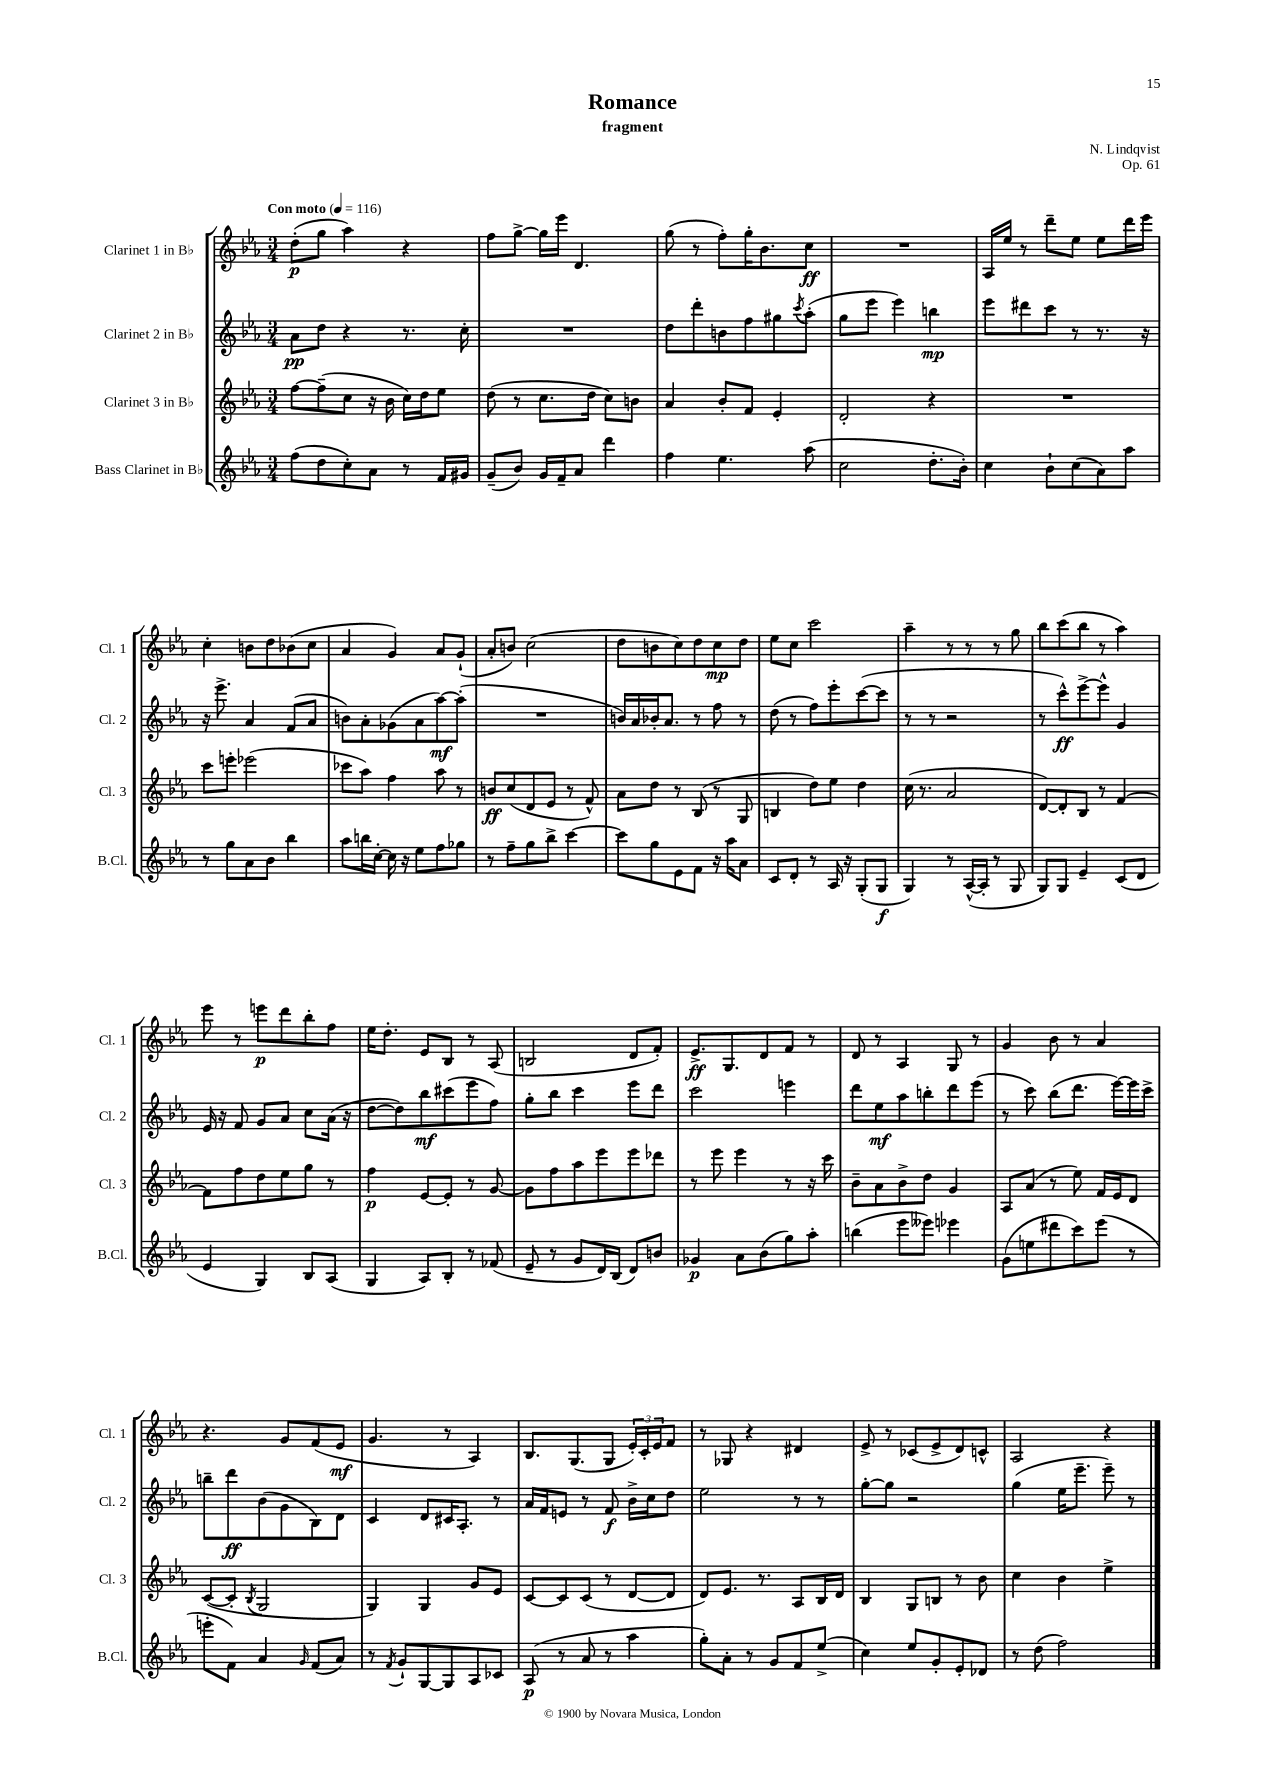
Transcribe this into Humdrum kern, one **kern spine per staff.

**kern	**dynam	**kern	**dynam	**kern	**dynam	**kern	**dynam
*part4	*part4	*part3	*part3	*part2	*part2	*part1	*part1
*staff4	*staff4	*staff3	*staff3	*staff2	*staff2	*staff1	*staff1
*I"Bass Clarinet in B♭	*	*I"Clarinet 3 in B♭	*	*I"Clarinet 2 in B♭	*	*I"Clarinet 1 in B♭	*
*I'B.Cl.	*	*I'Cl. 3	*	*I'Cl. 2	*	*I'Cl. 1	*
*clefG2	*	*clefG2	*	*clefG2	*	*clefG2	*
*k[b-e-a-]	*	*k[b-e-a-]	*	*k[b-e-a-]	*	*k[b-e-a-]	*
*M3/4	*	*M3/4	*	*M3/4	*	*M3/4	*
*MM116	*	*MM116	*	*MM116	*	*MM116	*
=1	=1	=1	=1	=1	=1	=1	=1
!	!	!	!	!	!	!LO:TX:a:B:t=Con moto	!
(8ff\L	.	[8ff\L	.	8a-\L	pp	(8dd'\L	p
8dd\	.	(8ff~\]	.	8dd\J	.	8gg\J	.
8cc'\)	.	8cc\J	.	4r	.	4aa-\)	.
8a-\J	.	16r	.	.	.	.	.
.	.	16b-\	.	.	.	.	.
8r	.	16cc\LL)	.	8.r	.	4r	.
.	.	16dd\J	.	.	.	.	.
16f/LL	.	8ee-\J	.	.	.	.	.
16g#X/JJ	.	.	.	16cc'\	.	.	.
=2	=2	=2	=2	=2	=2	=2	=2
(8g~/L	.	(8dd\	.	2.r	.	8ff\L	.
8b-/J)	.	8r	.	.	.	[8gg^\J	.
16g/LL	.	8.cc\L	.	.	.	16gg\LL]	.
16f~/J	.	.	.	.	.	16eee-\JJ	.
8a-/J	.	.	.	.	.	4.d/	.
.	.	16dd\Jk	.	.	.	.	.
4ddd\	.	8cc\L)	.	.	.	.	.
.	.	8bn\J	.	.	.	.	.
=3	=3	=3	=3	=3	=3	=3	=3
4ff\	.	4a-/	.	8dd\L	.	(8gg\	.
.	.	.	.	8ddd'\	.	8r	.
4.ee-\	.	8b-'/L	.	8bn\	.	8ff'\L)	.
.	.	8f/J	.	8ff\	.	16gg'\K	.
.	.	.	.	.	.	8.b-\	.
.	.	4e-'/	.	8gg#X\	.	.	.
.	.	.	.	8qccc/	.	.	.
(8aa-\	.	.	.	(8aa-'\J	.	8cc\J	ff
=4	=4	=4	=4	=4	=4	=4	=4
2cc\	.	2d'/	.	8gg\L	.	2.r	.
.	.	.	.	8eee-\J	.	.	.
.	.	.	.	4eee-\)	.	.	.
8.dd'\L	.	4r	.	4bbn\	mp	.	.
16b-'\Jk)	.	.	.	.	.	.	.
=5	=5	=5	=5	=5	=5	=5	=5
4cc\	.	2.r	.	8eee-\L	.	16A-/LL	.
.	.	.	.	.	.	16ee-/JJ	.
.	.	.	.	8ddd#X\	.	8r	.
8b-`\L	.	.	.	8ccc\J	.	8ddd~\L	.
(8cc\	.	.	.	8r	.	8ee-\J	.
8a-\)	.	.	.	8.r	.	8ee-\L	.
8aa-\J	.	.	.	.	.	16ddd\L	.
.	.	.	.	16r	.	16eee-\JJ	.
!!LO:LB:g=z
=6	=6	=6	=6	=6	=6	=6	=6
8r	.	8ccc\L	.	16r	.	4cc'\	.
.	.	.	.	8.eee-^\	.	.	.
8gg\L	.	8eeen'\J	.	.	.	.	.
8a-\	.	(2eee-X\	.	4a-/	.	8bn\L	.
8b-\J	.	.	.	.	.	8dd\	.
4bb-\	.	.	.	(8f/L	.	(8b-X\	.
.	.	.	.	8a-/J	.	8cc\J	.
=7	=7	=7	=7	=7	=7	=7	=7
8aa-\L	.	8ccc-X\L	.	8bn\L)	.	4a-/	.
16bbn\L	.	8aa-\J)	.	8a-'\	.	.	.
[16cc'\JJ	.	.	.	.	.	.	.
16cc\]	.	4ff\	.	(8g-X\	.	4g/)	.
16r	.	.	.	.	.	.	.
8ee-\L	.	.	.	8a-\	.	.	.
8ff\	.	8aa-\	.	[8aa-\)	mf	8a-/L	.
8gg-X\J	.	8r	.	(8aa-'\J]	.	(8g`/J	.
=8	=8	=8	=8	=8	=8	=8	=8
8r	.	8bn/L	ff	2.r	.	8a-'/L	.
8ff~\L	.	(8cc/	.	.	.	8bn/J)	.
8gg\	.	8d/	.	.	.	(2cc\	.
8bb-^\J	.	8e-/J	.	.	.	.	.
[4ccc\	.	8r	.	.	.	.	.
.	.	8f^^/)	.	.	.	.	.
=9	=9	=9	=9	=9	=9	=9	=9
8ccc\L]	.	8a-\L	.	16bn/LL)	.	8dd\L	.
.	.	.	.	16a-/	.	.	.
8gg\	.	8dd\J	.	16b-X'/J	.	8bn\	.
.	.	.	.	8.a-/J	.	.	.
8e-\	.	8r	.	.	.	8cc\)	.
8f\J	.	(8B-/	.	8r	.	8dd\	.
16r	.	8r	.	8ff\	.	8cc\	mp
16aa-\KL	.	.	.	.	.	.	.
8a-\J	.	8G/	.	8r	.	8dd\J	.
=10	=10	=10	=10	=10	=10	=10	=10
8c/L	.	4Bn/	.	(8dd\	.	8ee-\L	.
8d'/J	.	.	.	8r	.	8cc\J	.
8r	.	8dd\L)	.	8ff\L)	.	2ccc\	.
16A-/	.	8ee-\J	.	8eee-'\	.	.	.
16r	.	.	.	.	.	.	.
(8G'/L	.	4dd\	.	([8ccc\	.	.	.
8G/J	f	.	.	8ccc\J]	.	.	.
=11	=11	=11	=11	=11	=11	=11	=11
4G/)	.	(16cc\	.	8r	.	4aa-~\	.
.	.	8.r	.	.	.	.	.
.	.	.	.	8r	.	.	.
8r	.	2a-/	.	2r	.	8r	.
([16A-^^/LL	.	.	.	.	.	8r	.
16A-'/JJ]	.	.	.	.	.	.	.
8r	.	.	.	.	.	8r	.
8G/	.	.	.	.	.	8gg\	.
=12	=12	=12	=12	=12	=12	=12	=12
8G/L)	.	[8d/L)	.	8r	.	8bb-\L	.
8G/J	.	8d'/]	.	8ccc^^\L)	ff	(8ccc\	.
4e-~/	.	8B-/J	.	[8eee-^\	.	8bb-\J	.
.	.	8r	.	8eee-^^\J]	.	8r	.
(8c/L	.	[4f/	.	4g/	.	4aa-\)	.
8d/J	.	.	.	.	.	.	.
!!LO:LB:g=z
=13	=13	=13	=13	=13	=13	=13	=13
4e-/	.	8f\L]	.	16e-/	.	8eee-\	.
.	.	.	.	16r	.	.	.
.	.	8ff\	.	8f/	.	8r	.
4G/)	.	8dd\	.	8g/L	.	8eeen\L	p
.	.	8ee-\	.	8a-/J	.	8ddd\	.
8B-/L	.	8gg\J	.	8cc\L	.	8bb-'\	.
(8A-/J	.	8r	.	(16a-\Jk	.	8ff\J	.
.	.	.	.	16r	.	.	.
=14	=14	=14	=14	=14	=14	=14	=14
4G/	.	4ff\	p	[8dd\L	.	16ee-\KL	.
.	.	.	.	.	.	8.dd'\J	.
.	.	.	.	8dd\])	.	.	.
8A-/L)	.	[8e-/L	.	8bb-\	mf	8e-/L	.
8B-'/J	.	8e-'/J]	.	(8ccc#X\	.	8B-/J	.
8r	.	8r	.	8eee-\	.	8r	.
(8f-X/	.	[8g/	.	8ff\J)	.	(8A-/	.
=15	=15	=15	=15	=15	=15	=15	=15
8e-~/	.	8g\L]	.	8gg'\L	.	2Bn/	.
8r	.	8ff\	.	8bb-\J	.	.	.
8g/L	.	8aa-\	.	4ccc\	.	.	.
16d/L)	.	8eee-\	.	.	.	.	.
(16B-/JJ	.	.	.	.	.	.	.
8d/L)	.	8eee-\	.	8eee-\L	.	8d/L	.
8bn/J	.	8ddd-X\J	.	8ddd\J	.	8f'/J)	.
=16	=16	=16	=16	=16	=16	=16	=16
4g-X/	p	8r	.	2ccc\	.	8.e-^/L	ff
.	.	8eee-\	.	.	.	.	.
.	.	.	.	.	.	8.G/	.
8a-\L	.	4eee-\	.	.	.	.	.
(8b-\	.	.	.	.	.	8d/	.
8gg\)	.	8r	.	4eeen\	.	8f/J	.
8aa-'\J	.	16r	.	.	.	8r	.
.	.	16ccc\	.	.	.	.	.
=17	=17	=17	=17	=17	=17	=17	=17
(4bbn\	.	8b-~\L	.	8ddd\L	.	8d/	.
.	.	8a-\	.	8ee-\	mf	8r	.
8eee-\L	.	8b-^\	.	8aa-\	.	4A-/	.
8eee--X\J)	.	8dd\J	.	8bbn'\	.	.	.
4eee-X\	.	4g/	.	8ddd\	.	8G/	.
.	.	.	.	(8eee-\J	.	8r	.
=18	=18	=18	=18	=18	=18	=18	=18
(8g\L	.	8A-/L	.	8r	.	4g/	.
8een\	.	(8a-/J	.	8ccc\)	.	.	.
8ddd#X\	.	8r	.	(8bb-\L	.	8b-\	.
8ccc\)	.	8ee-\)	.	8.ddd\J	.	8r	.
(8eee-\J	.	16f/LL	.	.	.	4a-/	.
.	.	16e-/J	.	[16eee-\LL)	.	.	.
8r	.	8d/J	.	16eee-\]	.	.	.
.	.	.	.	16ccc^\JJ	.	.	.
!!LO:LB:g=z
=19	=19	=19	=19	=19	=19	=19	=19
8eeen'\L	.	([8c/L	.	8bbn~\L	.	4.r	.
8f\J)	.	8c'/J]	.	8ddd\	ff	.	.
.	.	8qB-/	.	.	.	.	.
4a-/	.	2G/	.	(8b-\	.	.	.
.	.	.	.	8g\	.	8g/L	.
16qqg/	.	.	.	.	.	.	.
(8f/L	.	.	.	8B-\)	.	(8f/	.
8a-/J)	.	.	.	8d\J	.	8e-/J	mf
=20	=20	=20	=20	=20	=20	=20	=20
8r	.	4G/)	.	4c/	.	4.g/	.
8qf/	.	.	.	.	.	.	.
8g`/L	.	.	.	.	.	.	.
[8G/	.	4G/	.	8d/L	.	.	.
8G/]	.	.	.	16c#X/K	.	8r	.
.	.	.	.	8.A-'/J	.	.	.
8A-/	.	8g/L	.	.	.	4A-/)	.
8c-X/J	.	8e-/J	.	8r	.	.	.
=21	=21	=21	=21	=21	=21	=21	=21
(8A-/	p	[8c/L	.	16a-/LL	.	8.B-/L	.
.	.	.	.	16f/J	.	.	.
8r	.	8c/]	.	8en/J	.	.	.
.	.	.	.	.	.	(8.G/	.
8a-/	.	(8c/J	.	8r	.	.	.
8r	.	8r	.	8f/	f	8G/J	.
4aa-\	.	[8d/L	.	16b-^\LL	.	24e-'/LL)	.
.	.	.	.	.	.	24c'/	.
.	.	.	.	16cc\J	.	.	.
.	.	.	.	.	.	24e-/J	.
.	.	8d/J]	.	8dd\J	.	8f/J	.
=22	=22	=22	=22	=22	=22	=22	=22
8gg'\L)	.	8d/L)	.	2ee-\	.	8r	.
8a-'\J	.	8.e-/J	.	.	.	8G-X/	.
8r	.	.	.	.	.	4r	.
.	.	8.r	.	.	.	.	.
8g/L	.	.	.	.	.	.	.
8f/	.	8A-/L	.	8r	.	4d#X/	.
(8ee-^/J	.	16B-/L	.	8r	.	.	.
.	.	16d/JJ	.	.	.	.	.
=23	=23	=23	=23	=23	=23	=23	=23
4cc\)	.	4B-/	.	[8gg'\L	.	8e-^/	.
.	.	.	.	8gg\J]	.	8r	.
8ee-/L	.	8G/L	.	2r	.	(8c-X/L	.
8g'/	.	8Bn/J	.	.	.	8e-^/	.
8e-'/	.	8r	.	.	.	8d/)	.
8d-X/J	.	8b-\	.	.	.	8cn^^/J	.
=24	=24	=24	=24	=24	=24	=24	=24
8r	.	4cc\	.	(4gg\	.	2A-/	.
(8dd\	.	.	.	.	.	.	.
2ff\)	.	4b-\	.	16ee-\KL	.	.	.
.	.	.	.	8.eee-~\J	.	.	.
.	.	4ee-^\	.	8eee-~\)	.	4r	.
.	.	.	.	8r	.	.	.
==	==	==	==	==	==	==	==
*-	*-	*-	*-	*-	*-	*-	*-
